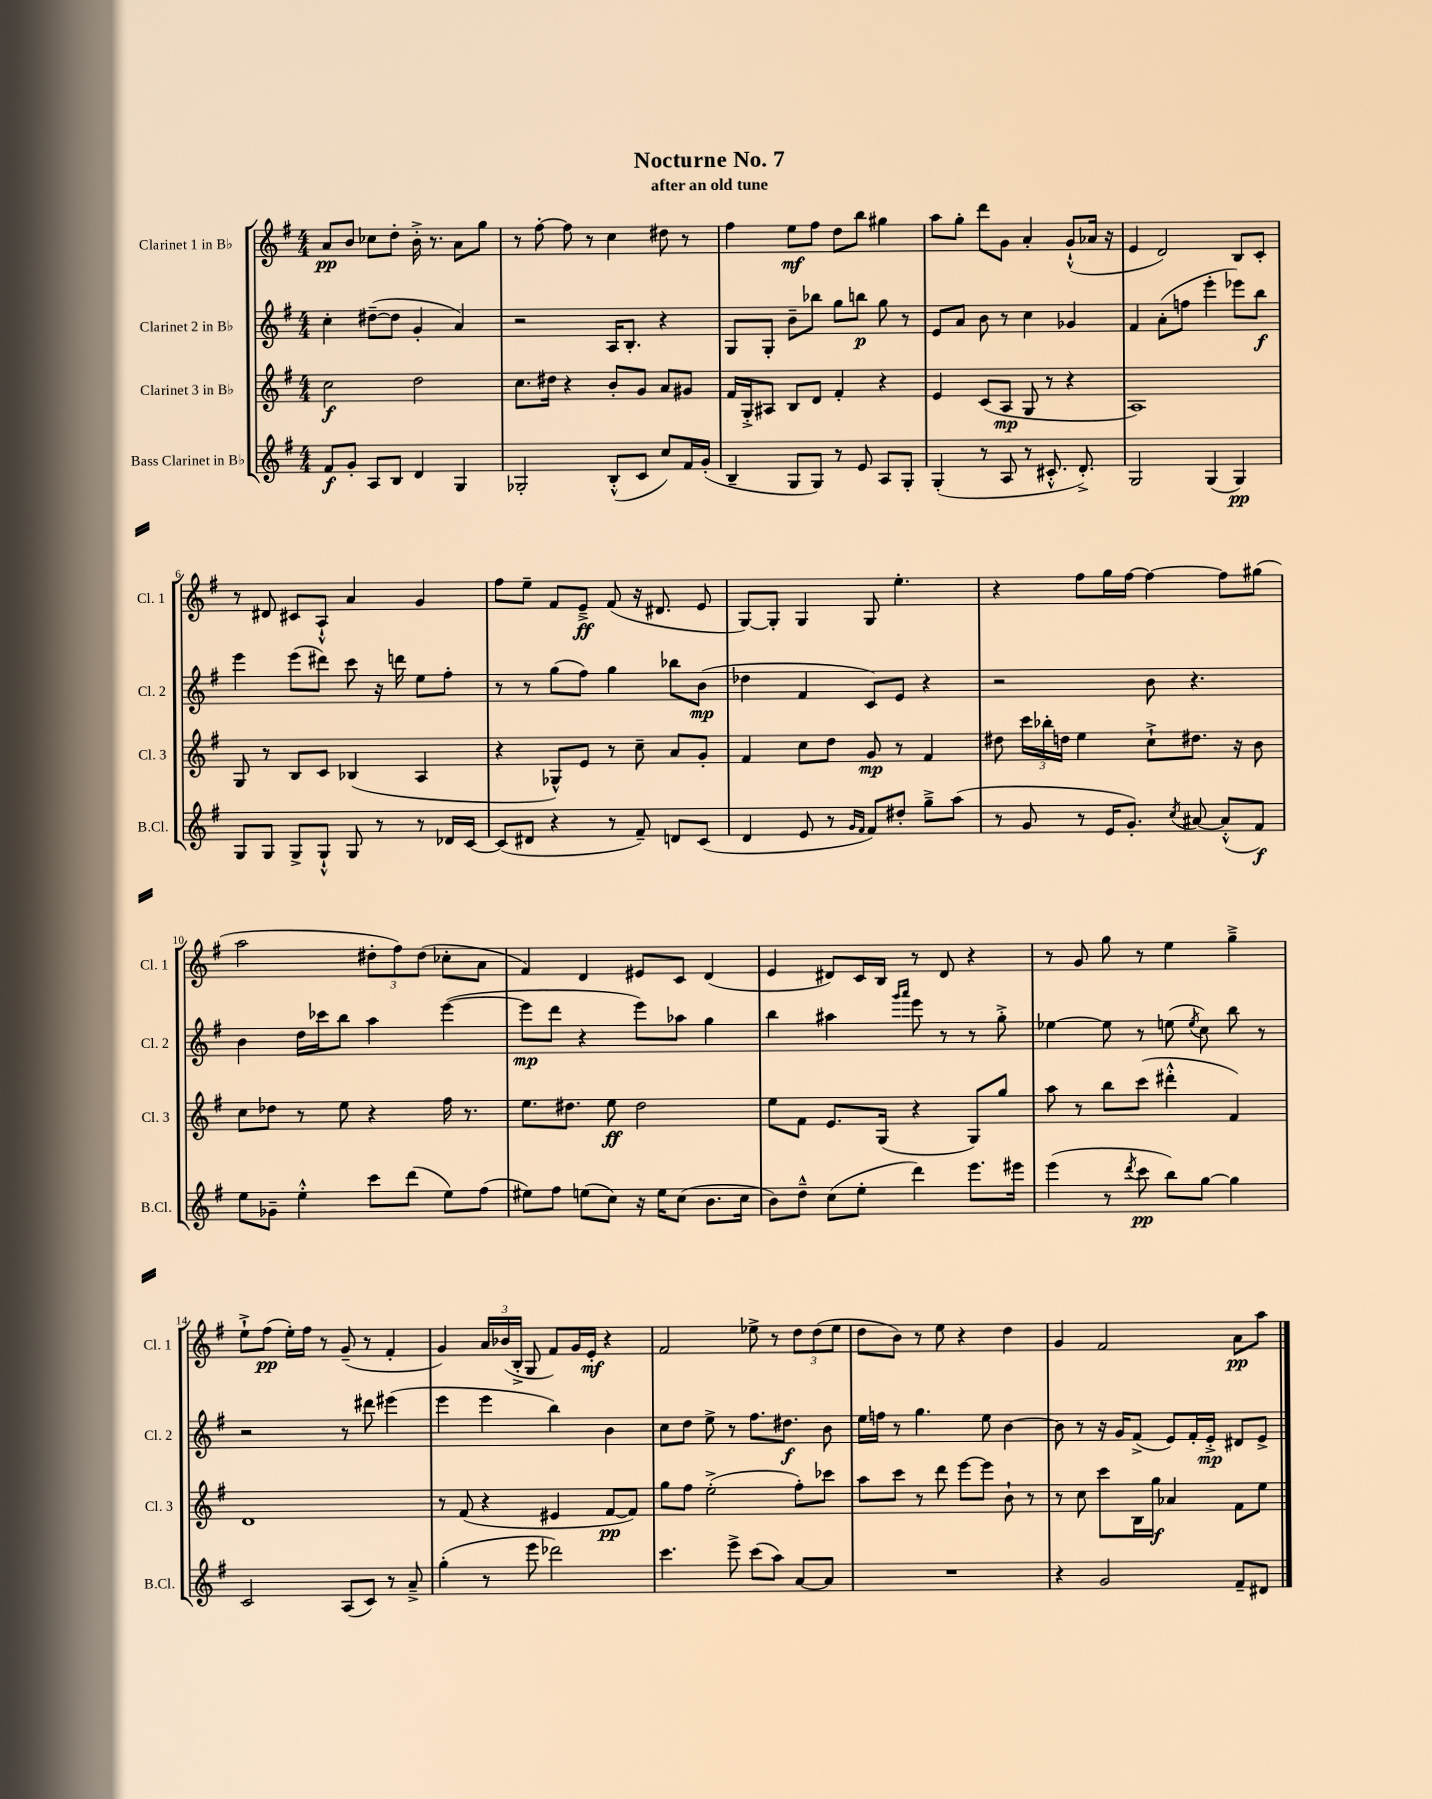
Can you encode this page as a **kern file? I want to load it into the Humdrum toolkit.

**kern	**kern	**kern	**kern
*staff4	*staff3	*staff2	*staff1
*clefG2	*clefG2	*clefG2	*clefG2
*k[f#]	*k[f#]	*k[f#]	*k[f#]
*M4/4	*M4/4	*M4/4	*M4/4
8f#	2cc	4cc'	8a
8g'	.	.	8b
8A	.	([8dd#~	8cc-
8B	.	8dd#]	8dd'
4d	2dd	4g'	16b'^
.	.	.	8.r
4G	.	4a)	8a
.	.	.	8gg
=	=	=	=
2G-'	8.cc	2r	8r
.	.	.	[8ff#'
.	16dd#	.	.
.	4r	.	8ff#]
.	.	.	8r
(8B'^^	8b'	16A	4cc
.	.	8.B'	.
8c	8g	.	.
8cc)	8a	4r	8dd#
16f#	8g#	.	8r
(16g'	.	.	.
=	=	=	=
4B~	16f#	8G	4ff#
.	16G'^	.	.
.	8A#	8G'	.
8G	8B	8b~	8ee
8G)	8d	8bb-	8ff#
8r	4f#'	8gg	8dd
8e	.	8bb	8bb
8A	4r	8gg	4gg#
8G'	.	8r	.
=	=	=	=
(4G'	4e	8e	8aa
.	.	8a	8gg'
8r	(8c	8b	8ddd
8A	8A	8r	8g
8r	8G	4cc	4a'
8.c#'^^	8r	.	.
.	4r	4g-	(8g`^^
8.d'^)	.	.	.
.	.	.	16a-
.	.	.	16r
=	=	=	=
2G	1A)	4f#	4e
.	.	(8a'	2d)
.	.	8ff	.
(4G	.	4eee'	.
4G)	.	8eee-)	8B
.	.	8bb	8c'
=	=	=	=
8G	8G	4eee	8r
8G	8r	.	8d#
8G^	8B	(8eee	8c#
8G`^^	8c	8ddd#)	8A`^^
8G	(4B-	8ccc	4a
8r	.	16r	.
.	.	16ddd	.
8r	4A	8ee	4g
16d-	.	8ff#'	.
[16c	.	.	.
=	=	=	=
(8c]	4r	8r	8ff#
8d#	.	8r	8ee~
4r	8G-^^)	(8gg	8f#
.	8e	8ff#)	8e~^
8r	8r	4gg	(8f#
8f#~)	8cc~	.	16r
.	.	.	8.d#
8d	8a	8bb-	.
(8c	8g'	(8b	8e
=	=	=	=
4d	4f#	4dd-	[8G)
.	.	.	8G']
8e	8cc	4f#	4G
8r	8dd	.	.
16qqg	.	.	.
16qqf#	.	.	.
8f#)	8g	8c)	8G
8dd#'	8r	8e	4.ee'
8gg~^	4f#	4r	.
(8aa	.	.	.
=	=	=	=
8r	8dd#	2r	4r
8g	24ccc	.	.
.	24bb-'	.	.
.	24dd	.	.
8r	4ee	.	8ff#
16e	.	.	16gg
8.g')	.	.	[16ff#
.	8cc`^	8b	4ff#_
8qcc	.	.	.
[8a#	8.dd#	4.r	.
(8a#'^^]	.	.	8ff#]
.	16r	.	.
8f#)	8b	.	(8gg#
=	=	=	=
8ee	8cc	4b	2aa
8g-~	8dd-	.	.
4ee'^^	8r	16dd	.
.	.	16ccc-	.
.	8ee	8bb	.
8ccc	4r	4aa	12dd#'
.	.	.	12ff#)
(8ddd	.	.	.
.	.	.	(12dd#
8ee)	16ff#	([4eee	8cc-'
.	8.r	.	.
(8ff#	.	.	8a
=	=	=	=
8ee#)	8.ee	8eee]	4f#)
8ff#	.	8ddd	.
.	8.dd#	.	.
(8ee	.	4r	4d
8cc)	8ee	.	.
16r	2dd#	8eee)	8e#
16ee	.	.	.
(8cc	.	8aa-	8c
8.b	.	4gg	(4d
16cc	.	.	.
=	=	=	=
8b)	8ee	4bb	4e
8dd~^^	8f#	.	.
(8cc	8.e	4aa#	8d#)
8ee'	.	.	16c
.	(16G	.	16B
.	.	16qqggg	.
.	.	16qqaaa	.
4ddd)	4r	8eee	8r
.	.	8r	8d#
8.eee	8G)	8r	4r
.	8gg	8gg'^	.
16eee#	.	.	.
=	=	=	=
(4eee	8aa	[4ee-	8r
.	8r	.	8g
8r	8bb	8ee-]	8gg
8qddd	.	.	.
8ccc	(8ccc	8r	8r
8bb)	4ddd#'^^	(8ee	4ee
.	.	8qee	.
[8gg	.	8cc)	.
4gg]	4f#)	8bb	4gg~^
.	.	8r	.
=	=	=	=
2c	1d	2r	8ee`^
.	.	.	(8ff#
.	.	.	16ee')
.	.	.	16ff#
.	.	.	8r
(8A	.	8r	(8g~
8c)	.	8ddd#	8r
8r	.	(4eee#	4f#'
8a~^	.	.	.
=	=	=	=
(4gg'	8r	4eee	4g)
.	(8f#	.	.
8r	4r	4eee	24a
.	.	.	(24b-
.	.	.	24B'^
8eee	.	.	8G
2ddd-)	4e#	4bb)	8f#)
.	.	.	16g
.	.	.	16e'
.	[8f#	4b	4r
.	8f#])	.	.
=	=	=	=
4.ccc	8gg	8cc	2f#
.	8ff#	8dd	.
.	(2ee'^	8ee^	.
8eee^	.	8r	.
(8ccc	.	8.ff#	8ee-^
8aa)	.	.	8r
.	.	8.dd#	.
[8a	8ff#')	.	12dd
.	.	.	(12dd
8a]	8ccc-	8b	.
.	.	.	12ee-
=	=	=	=
1r	8aa	16ee	8dd
.	.	16ff	.
.	8ccc	8r	8b)
.	8r	4.gg	8r
.	8ddd	.	8ee
.	[8eee	.	4r
.	8eee]	8ee	.
.	8b`	[4b	4dd
.	8r	.	.
=	=	=	=
4r	8r	8b]	4g
.	8cc	8r	.
2g	8ccc	16r	2f#
.	.	16g	.
.	16B	(8f#^	.
.	16gg	.	.
.	4a-	8e)	.
.	.	16f#'	.
.	.	16e'^	.
8f#~	8f#	8d#	8a
8d#	8ee	8e^	8aa
==	==	==	==
*-	*-	*-	*-
